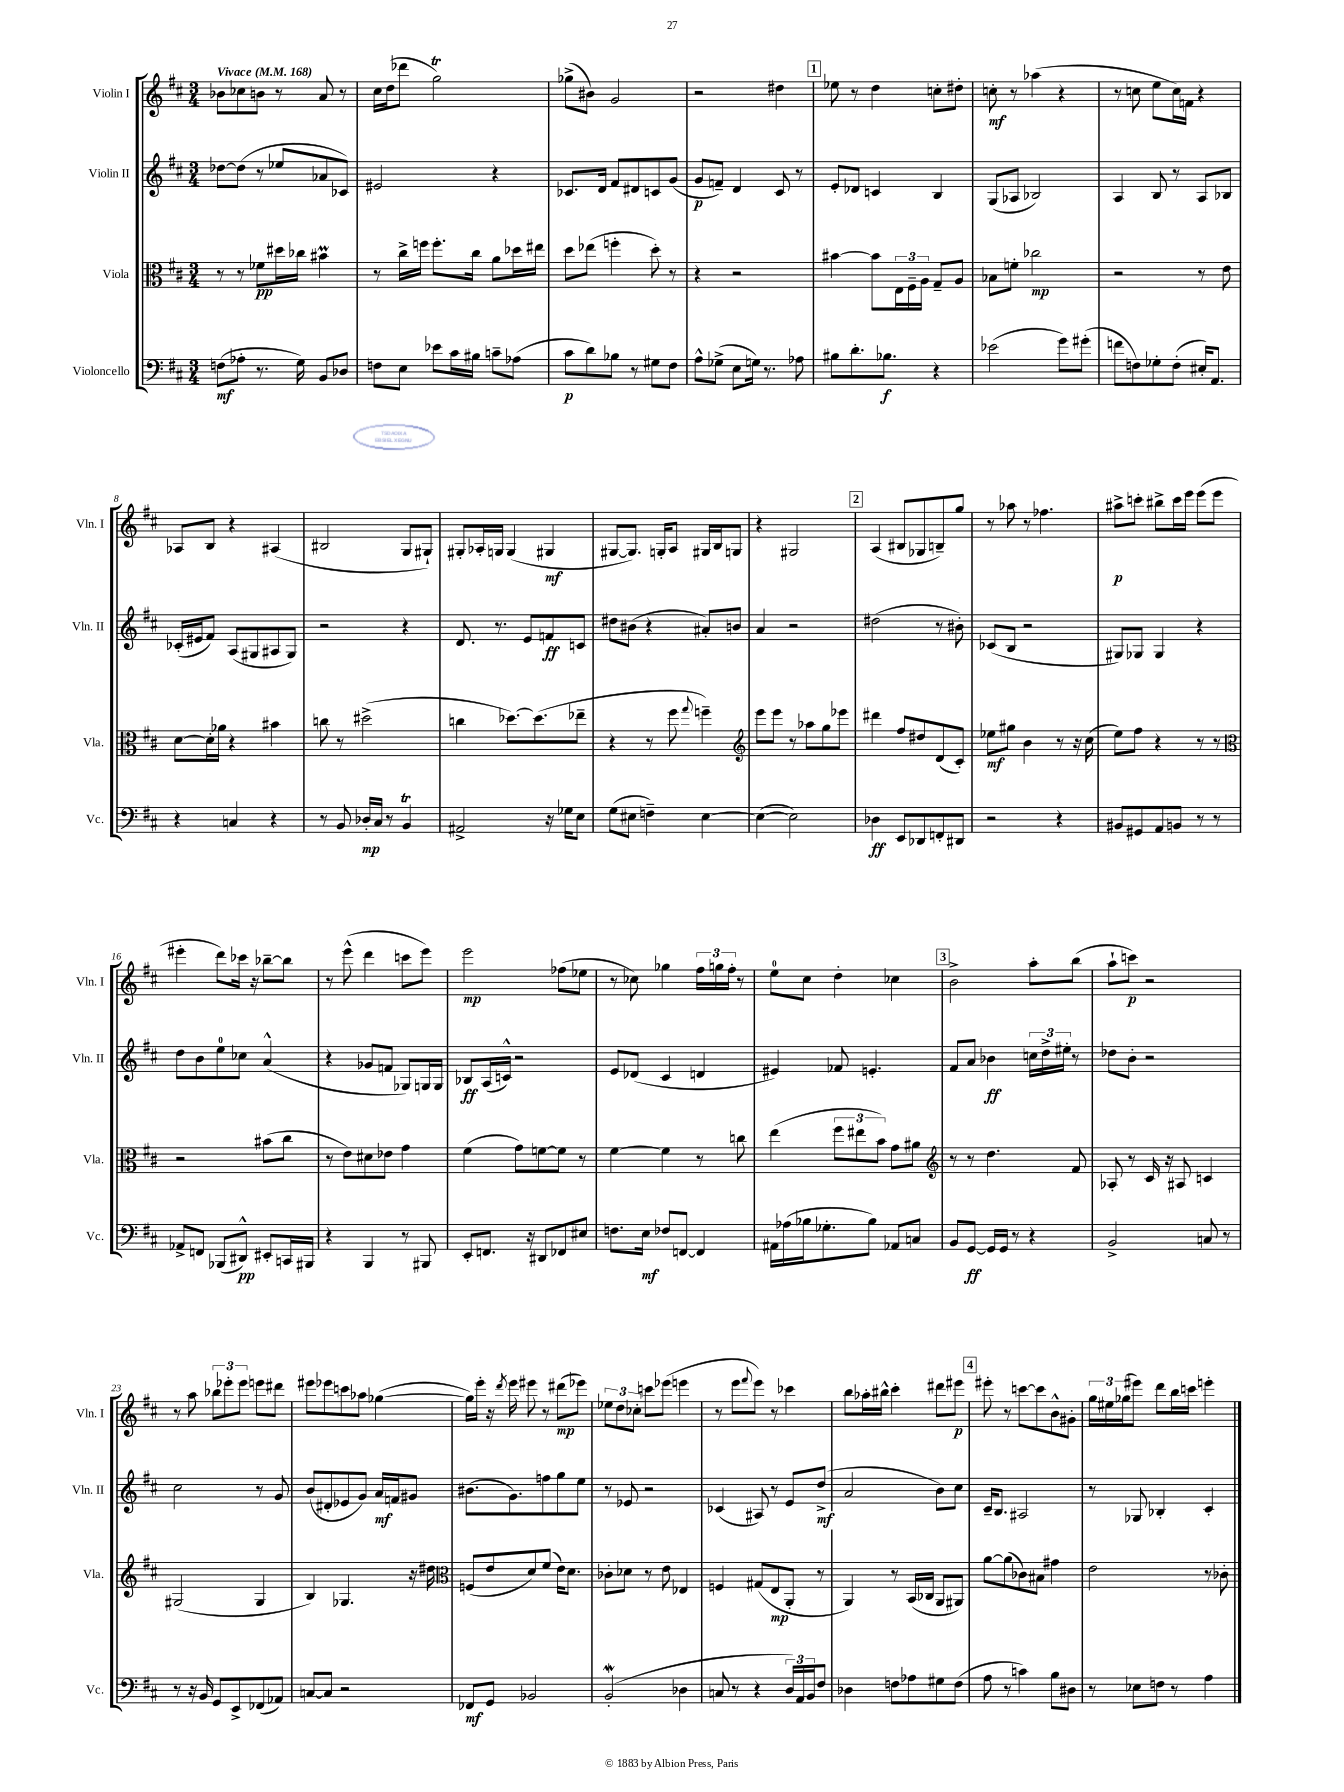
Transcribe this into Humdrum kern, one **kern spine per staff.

**kern	**kern	**kern	**kern
*staff4	*staff3	*staff2	*staff1
*clefF4	*clefC3	*clefG2	*clefG2
*k[f#c#]	*k[f#c#]	*k[f#c#]	*k[f#c#]
*M3/4	*M3/4	*M3/4	*M3/4
*MM168	*MM168	*MM168	*MM168
(8F	8r	[8dd-	8b-
8A-'	8r	(8dd-]	8cc-
8.r	8f-	8r	8b
.	16dd#	8ee-	8r
16G)	16cc-	.	.
8BB	4b#	8a-	8a
8D-	.	8c-)	8r
=	=	=	=
8F	8r	2e#	16cc#
.	.	.	(16dd
8E	16cc#^	.	8ddd-
.	16ff	.	.
8e-	8.ff'	.	2gg)
16c#	.	.	.
16B#	16cc#	.	.
8c~	8a	4r	.
(8A-	16dd-	.	.
.	16ee#	.	.
=	=	=	=
8c#	8dd	8.c-	(8gg-^
8d)	(8ee-	.	8b#)
.	.	16d	.
8B-	4ff'	8f#	2g
8r	.	8d#	.
8G#	8dd')	8c	.
8F#	8r	(8g	.
=	=	=	=
8A^^	4r	8g	2r
(8G-^	.	8f~)	.
8E	2r	4d	.
16G)	.	.	.
8.r	.	.	.
.	.	8c#	4dd#
8A-	.	8r	.
=	=	=	=
8B#	[4b#	8e'	8ee-
8.d'	.	8d-	8r
.	8b#]	4c	4dd
8.B-	.	.	.
.	24E	.	.
.	24F#~	.	.
.	24A	.	.
4r	8G~	4B	8cc'
.	8A	.	8dd#'
=	=	=	=
(2e-	8B-	(8G	8cc'
.	8f'	8A-	8r
.	2cc-	2B-)	(4aa-
8g)	.	.	4r
(8g#'	.	.	.
=	=	=	=
8f	2r	4A	8r
8F)	.	.	8cc
8G-'	.	8B	8ee
(8F'	.	8r	16cc)
.	.	.	16f
16E#')	8r	8A	4r
8.AA	.	.	.
.	8e	8B-	.
=	=	=	=
4r	[8d	(16c-'	8A-
.	.	16e#	.
.	16d']	8f#)	8B
.	16a-	.	.
4C	4r	(8A	4r
.	.	8G#	.
4r	4b#	8A#	(4A#
.	.	8G#)	.
=	=	=	=
8r	8cc	2r	2B#
8BB	8r	.	.
16D-'	(2dd#^	.	.
16C#	.	.	.
8r	.	.	.
4BB	.	4r	8G
.	.	.	8G#`)
=	=	=	=
2AA#^	4cc	8.d	8G#'
.	.	.	16A-'
.	.	8.r	16G
.	[8.dd-)	.	(4G
.	.	8e	.
.	(8.dd-]	.	.
16r	.	8f	4G#
16G-	.	.	.
8E	8ee-~	8c	.
=	=	=	=
(8G	4r	8dd#	[8G#
8E#	.	(8b#	8.G#])
4F~)	8r	4r	.
.	.	.	16G'
.	8ff#	.	8A
.	8qqgg	.	.
[4E#	4ff~)	8a#')	16G#
.	.	.	16B
.	.	8b	8G
=	=	=	=
*	*clefG2	*	*
(4E#_	8eee	4a	4r
.	8eee	.	.
2E#])	8r	2r	2G#
.	8aa-	.	.
.	8gg	.	.
.	8eee-	.	.
=	=	=	=
4D-	4ddd#	(2dd#	(4A
8EE	8ff#	.	8B#
8DD-	8dd#	.	8G-
8FF'	(8d	8r	8B~)
8DD#	8c#')	8b#')	8gg
=	=	=	=
2r	8ee-	(8c-	8r
.	8gg#	8B	8aa-
.	4b	2r	8r
.	.	.	4.ff-
4r	8r	.	.
.	16r	.	.
.	(16cc#	.	.
=	=	=	=
8BB#	8ee)	8G#)	8aa#^
8GG#	8ff#	8G-	8ccc'
8AA	4r	4G-	8bb#^
8BB	.	.	16ccc
.	.	.	16eee
8r	8r	4r	(8eee
8r	8r	.	8eee
=	=	=	=
*	*clefC3	*	*
8AA-^	2r	8dd	4eee#'
8FF	.	8b	.
(8BBB-	.	8ee	8ddd)
8DD#^^)	.	8cc-	16ccc-
.	.	.	16r
8EE#'	(8b#	(4a^^	[8bb-~
16CC	8cc#	.	8bb-]
16BBB#	.	.	.
=	=	=	=
4r	8r	4r	8r
.	8e)	.	(8eee^^
4BBB	8d#	8g-	4ddd
.	8e-	8f	.
8r	4g	8G-)	8ccc
8BBB#	.	16G	8eee)
.	.	16G	.
=	=	=	=
8EE'	(4f#	8B-	2eee
8.FF	.	(16A	.
.	.	16c^^)	.
.	8g)	2r	.
16r	.	.	.
8DD#	[8f	.	.
8FF-	8f]	.	(8ff-
8E#	8r	.	8ee-
=	=	=	=
8.F	[4f#	8e	8r
.	.	(8d-	8cc-)
16E	.	.	.
8F-	4f#]	4c#	4gg-
[8FF	.	.	.
4FF]	8r	4d	24ff#
.	.	.	24gg
.	.	.	24ff#'
.	8cc	.	8r
=	=	=	=
16AA#	(4ee	4e#)	8ee
(16A-	.	.	.
16B-	.	.	8cc#
8.G-'	.	.	.
.	12ff#	8f-	4dd'
.	12ee#	.	.
8B-)	.	4.e'	.
.	12b)	.	.
8AA-	8g	.	4cc-
8C	8a#	.	.
=	=	=	=
*	*clefG2	*	*
8BB	8r	8f#	2b^
[8GG	8r	8a	.
16GG]	4.dd	4b-	.
16GG	.	.	.
8r	.	.	.
4r	.	24cc	8aa'
.	.	24dd^	.
.	.	24ee#'	.
.	8f#	8r	(8bb
=	=	=	=
2BB^	8A-'	8dd-	8aa`
.	8r	8b'	8ccc)
.	16c#	2r	2r
.	16r	.	.
.	8A#	.	.
8C	4c	.	.
8r	.	.	.
=	=	=	=
8r	(2G#	2cc#	8r
16r	.	.	8aa
16BB	.	.	.
8GG	.	.	12bb-
.	.	.	12eee-'
8EE^	.	.	.
.	.	.	12eee-
(8FF-	4G#	8r	8eee
8AA-)	.	8g	8ddd#
=	=	=	=
[8C	4B)	(8b	8eee#
8C]	.	8d#'	8eee-
2r	4.G-	8e-	8ccc
.	.	8g)	8aa-
.	.	16a	([4gg-
.	.	16f	.
.	16r	8g#	.
.	16dd#	.	.
=	=	=	=
*	*clefC3	*	*
8FF-	(8F	(8.b#	16gg-])
.	.	.	16eee'
8GG	8e	.	16r
.	.	.	8qddd
.	.	8.g)	16eee
2BB-	8d)	.	8eee#
.	(8f#	8ff	8r
.	16e)	8gg	(8ddd#
.	8.d	.	.
.	.	8ee	8eee-)
=	=	=	=
(2BB'	8c-'	8r	12ee-
.	.	.	12dd
.	8d-	8e-	.
.	.	.	12cc-'
.	8r	2r	8ccc
.	8e	.	(8eee-
4D-	4E-	.	4eee
=	=	=	=
8C	4F	(4c-	8r
8r	.	.	8eee
.	.	.	8qqfff#
4r	(8G#	8A#)	8eee)
.	8E	8r	8r
24D)	8AA'	8e	4ccc-
24AA	.	.	.
24BB	.	.	.
8F#	8r	(8dd^	.
=	=	=	=
4D-	4AA)	2a	8bb
.	.	.	16aa-'
.	.	.	16bb#^^
8F	8r	.	4ccc#'
8A-	(16BB	.	.
.	16C-	.	.
8G#	8AA	8b)	8ddd#
(8F	8AA#)	8cc#	8eee#
=	=	=	=
8A	[8a	16c#~	8eee#'
.	.	8.B	.
8r	(8a]	.	8r
4c)	8c-)	2A#	[8ccc
.	8B#	.	8ccc]
8B	4g#	.	8b^^
8D#	.	.	8g#'
=	=	=	=
8r	2e	8r	24gg
.	.	.	24ee#
.	.	.	(24gg-
8E-	.	8G-	8eee#)
8F	.	4B-'	8ddd
8r	.	.	16bb
.	.	.	16ccc
4A	8r	4c#'	4eee'
.	8c-'	.	.
==	==	==	==
*-	*-	*-	*-
